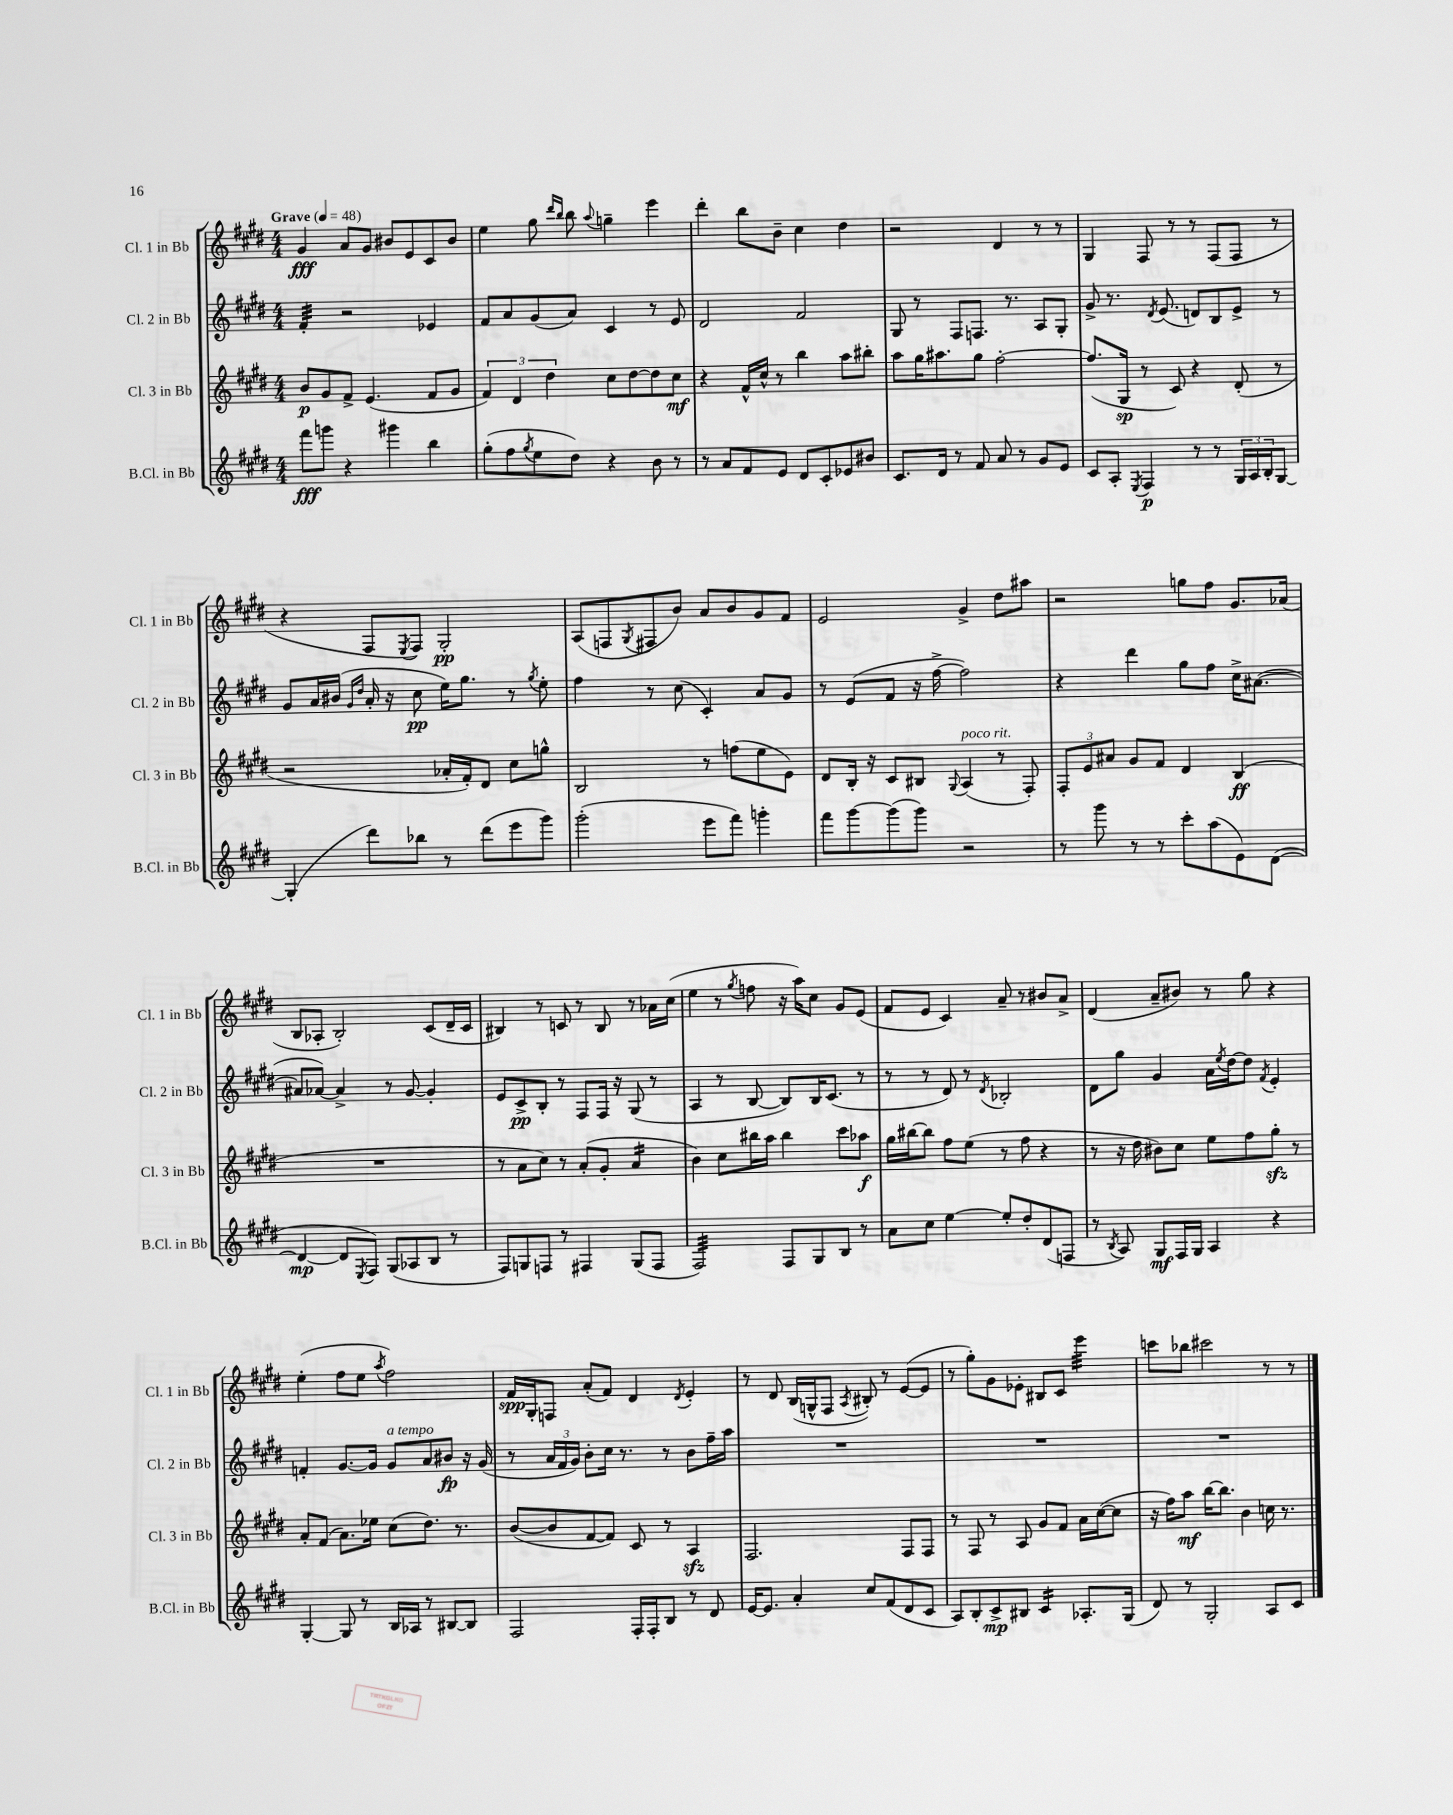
<<
\new StaffGroup <<
\new Staff = "s0" \with { instrumentName = "Cl. 1 in Bb" shortInstrumentName = "Cl. 1 in Bb" } {
    \clef treble \key e \major \numericTimeSignature \time 4/4 \tempo "Grave" 4 = 48
    gis'4\fff a'8 gis'8 bis'8 e'8 cis'8 bis'8 |
    e''4 gis''8 \grace { dis'''16 b''16 } b''8 \appoggiatura { a''8 } g''4-- e'''4 |
    dis'''4-. b''8 b'8-- cis''4 dis''4 |
    r2 dis'4 r8 r8 |
    gis4 fis8 r8 r8 fis8( fis8 r8 |
    r4 fis8 \acciaccatura { e8 } fis8) gis2-.\pp |
    a8( f8 \acciaccatura { gis8 } fis8 b'8) a'8 b'8 gis'8 fis'8 |
    e'2 gis'4-> dis''8 ais''8 |
    r2 g''8 fis''8 gis'8. aes'16( |
    b8 aes8-. b2-.) cis'8( dis'16-- cis'16 |
    bis4) r8 c'8 r8 bis8 r8 aes'16 cis''16( |
    e''4 r8 \acciaccatura { gis''8 } f''8 r16 a''16) cis''8 gis'8 e'8( |
    fis'8 e'8 cis'4) a'8-- r8 bis'8 a'8-> |
    dis'4( a'8-- bis'8) r8 gis''8 r4 |
    e''4-.( fis''8 e''8 \acciaccatura { a''8 } fis''2) |
    fis'16\spp gis16-. f8 a'8-.( fis'8) dis'4 \acciaccatura { dis'8 } e'4-. |
    r8 dis'8 b16( g16-^ fis8 \acciaccatura { a8 } bis8-.) r8 e'8~( e'8 |
    r8 gis''8-.) gis'8 ees'8-. bis8 cis'8 e'''4:32 |
    c'''8 bes''8 cis'''2 r8 r8 \bar "|." |
}
\new Staff = "s1" \with { instrumentName = "Cl. 2 in Bb" shortInstrumentName = "Cl. 2 in Bb" } {
    \clef treble \key e \major \numericTimeSignature \time 4/4
    fis'4:32-. r2 ees'4 |
    fis'8 a'8 gis'8( a'8) cis'4 r8 e'8 |
    dis'2 fis'2 |
    gis8 r8 fis8 f8. r8. a8 gis8-. |
    gis'8-> r8. \acciaccatura { dis'8 } e'8.( d'8) b8 e'8-> r8 |
    gis'8 a'16 bis'16( \grace { gis'16 dis''16 } a'16-. r16 cis''8\pp e''16) gis''8. r8 \acciaccatura { gis''8 } e''8-. |
    fis''4 r8 cis''8( cis'4-.) a'8 gis'8 |
    r8 e'8( fis'8 r16 fis''16~-> fis''2) |
    r4 dis'''4 gis''8 fis''8 cis''16-> ais'8.~( |
    ais'8 aes'8~) aes'4-> r8 gis'8~ gis'4-. |
    e'8 cis'8->\pp b8-. r8 fis8 fis16 r16 gis8( r8 |
    a4 r8 b8~ b8) b16 cis'8.( r8 |
    r8 r8 dis'8) r8 \acciaccatura { dis'8 } bes2-. |
    dis'8 gis''8 gis'4 a'16 \acciaccatura { e''8 } dis''16~ dis''8 \acciaccatura { fis'8 } e'4-. |
    f'4-. gis'8.~ gis'16 gis'8^\markup { \italic "a tempo" } a'8 bis'8\fp r16 gis'16( |
    r8 \tuplet 3/2 { a'16 fis'16 gis'16) } b'8-. cis''16 r8. r8 b'8 fis''16-- a''16 |
    R1 |
    R1 |
    R1 \bar "|." |
}
\new Staff = "s2" \with { instrumentName = "Cl. 3 in Bb" shortInstrumentName = "Cl. 3 in Bb" } {
    \clef treble \key e \major \numericTimeSignature \time 4/4
    b'8\p gis'8 fis'8-> e'4.( fis'8 gis'8 |
    \tuplet 3/2 { fis'4) dis'4 dis''4 } cis''8 dis''8~ dis''8 cis''8\mf |
    r4 fis'16-^ cis''16-^ r8 b''4 a''8 bis''8-. |
    a''8 gis''16 ais''8. gis''8 fis''2~-. |
    fis''8.( gis16\sp r8 cis'8) r4 dis'8-.( r8 |
    r2 aes'16-. fis'16-.) dis'8 cis''8 g''8-^ |
    b2 r8 f''8( e''8 e'8) |
    dis'8 b16-. r16 cis'8 bis8 \appoggiatura { gis8 } a4^\markup { \italic "poco rit." }( r8 fis8-.) |
    \tuplet 3/2 { fis8-. e'8 ais'8 } gis'8 fis'8 dis'4 b4\ff( |
    R1 |
    r8 a'8 cis''8) r8 a'8-.( gis'8-. a'4:16 |
    b'4) cis''8 bis''16 a''16 bis''4 cis'''8 aes''8\f |
    gis''16 bis''16~ bis''8 fis''8 e''8( r8 fis''8 r4 |
    r8 r16 dis''16 bis'8) cis''8 e''8 fis''8 gis''8-.\sfz r8 |
    a'8-. fis'8( a'8.) ees''16 cis''8( dis''8.) r8. |
    b'8~( b'8 fis'8~ fis'8) cis'8 r8 a4\sfz |
    fis2. fis8 fis8 |
    r8 fis8 r8 a8 gis'8 fis'8 a'16 cis''16~( cis''8 |
    r16 fis''16) a''8\mf b''16~ b''8. b'4 c''16 r8. \bar "|." |
}
\new Staff = "s3" \with { instrumentName = "B.Cl. in Bb" shortInstrumentName = "B.Cl. in Bb" } {
    \clef treble \key e \major \numericTimeSignature \time 4/4
    fis'''8\fff g'''8 r4 gis'''4 b''4 |
    gis''8-.( fis''8 \acciaccatura { gis''8 } e''8 dis''8) r4 b'8 r8 |
    r8 a'8 fis'8 e'8 dis'8 cis'8-. ees'8 bis'8 |
    cis'8. dis'16 r8 fis'8 a'8 r8 gis'8 e'8 |
    cis'8 a8-. \acciaccatura { e8 } fis4\p r8 r8 \tuplet 3/2 { gis16 a16 b16-. } gis8~ |
    gis4-.( dis'''8) bes''8 r8 dis'''8( e'''8 gis'''8) |
    gis'''2-.( e'''8 fis'''8) g'''4-. |
    fis'''8 gis'''8~ gis'''8( gis'''8) r2 |
    r8 gis'''8 r8 r8 cis'''8-. a''8( e'8) dis'8~( |
    dis'4~\mp dis'8 \acciaccatura { e8 } fis8) gis8( aes8 b8 r8 |
    fis8) g8 f8 r8 fis4 g8( fis8 |
    fis2:32) fis8 gis8 b8 r8 |
    a'8 cis''8 e''4~ e''8-. dis''8-. dis'8( f8 |
    r8 \acciaccatura { b8 } a8) gis8\mf fis16 gis16 a4 r4 |
    gis4~-. gis8 r8 b16 aes16 r8 bis8~ bis8 |
    fis2 fis16-. fis16-. b8 r8 dis'8 |
    e'16~ e'8. a'4-. cis''8 fis'8( dis'8 cis'8 |
    a8) b8-. cis'8->\mp bis8 cis'4:16 aes8.-. gis16( |
    dis'8) r8 gis2-. a8 cis'8 \bar "|." |
}
>>
>>
\layout { \context { \Score \remove "Bar_number_engraver" } }
